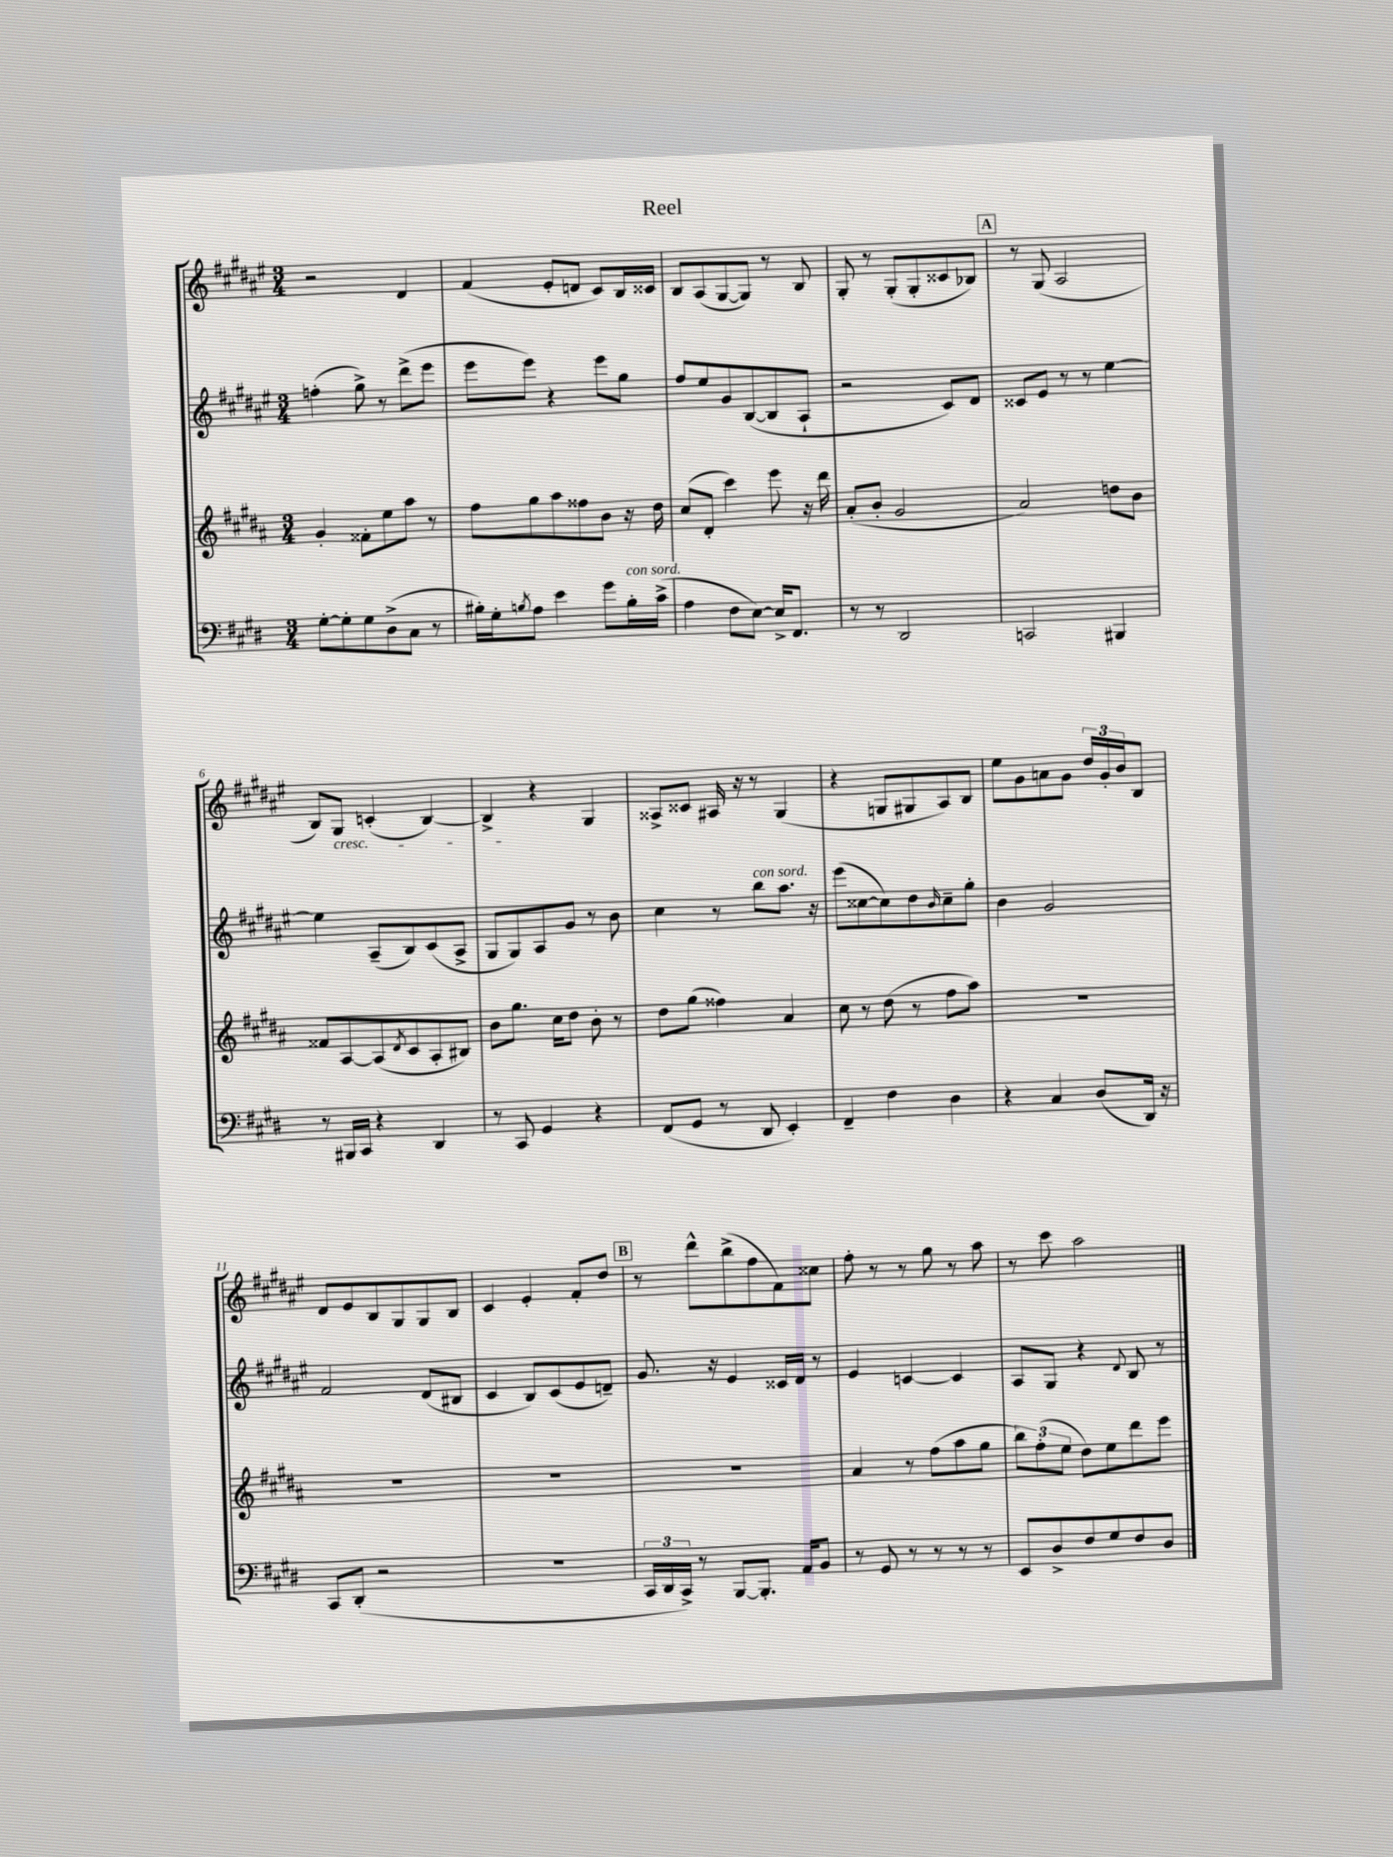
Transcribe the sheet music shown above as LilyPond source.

\header { title = "Reel" }
<<
\new StaffGroup <<
\new Staff = "s0" {
    \clef treble \key fis \major \numericTimeSignature \time 3/4
    r2 dis'4 |
    fis'4( eis'8-. d'8 cis'8) b16 cisis'16 |
    b8 ais8( gis8~ gis8) r8 b8 |
    gis8-. r8 gis8-.( gis8-. cisis'8 bes8) |
    \mark \markup { \box "A" } r8 gis8( ais2 |
    b8) gis8\cresc c'4-.( b4~) |
    b4->\! r4 gis4 |
    aisis8-> cisis'8 ais16 r16 r8 gis4( |
    r4 g8 gis8 ais8) b8 |
    eis''8 gis'8 a'8 gis'8 \tuplet 3/2 { dis''16 gis'16-. b'16 } b8 |
    dis'8 eis'8 b8 gis8 gis8 b8 |
    cis'4 eis'4-. fis'8-. dis''8 |
    \mark \markup { \box "B" } r8 dis'''8-^ b''8->( fis''8 fis'8) cisis''8 |
    fis''8-. r8 r8 gis''8 r8 ais''8 |
    r8 cis'''8 ais''2 \bar "|." |
}
\new Staff = "s1" {
    \clef treble \key fis \major \numericTimeSignature \time 3/4
    f''4-.( gis''8->) r8 dis'''8->( eis'''8 |
    eis'''8 eis'''8) r4 eis'''8 gis''8 |
    fis''8 eis''8 gis'8 b8~( b8 ais8-! |
    r2 cis'8) dis'8 |
    \mark \markup { \box "A" } cisis'8 eis'8 r8 r8 eis''4~ |
    eis''4 ais8--( b8) cis'8( ais8-> |
    gis8 gis8) ais8 gis'8 r8 b'8 |
    cis''4 r8 b''8^\markup { \italic "con sord." } ais''8. r16 |
    eis'''8( cisis''8~ cisis''8) dis''8 \grace { b'16 } cisis''8-- gis''8-. |
    b'4 gis'2 |
    fis'2 dis'8( bis8 |
    cis'4 b8) cis'8( eis'8 d'8--) |
    \mark \markup { \box "B" } gis'8. r16 eis'4 cisis'16 dis'16 r8 |
    eis'4 c'4~ c'4 |
    ais8 gis8 r4 \appoggiatura { dis'8 } b8 r8 \bar "|." |
}
\new Staff = "s2" {
    \clef treble \key b \major \numericTimeSignature \time 3/4
    gis'4-. fisis'8-. e''8 ais''8 r8 |
    fis''8 gis''8 ais''8 fisis''8 b'8 r16 dis''16 |
    cis''8( dis'8-. cis'''4) e'''8 r16 dis'''16 |
    ais'8-.( b'8-. gis'2 |
    \mark \markup { \box "A" } ais'2) d''8 b'8 |
    fisis'8 ais8~ ais8( \acciaccatura { dis'8 } cis'8 ais8-. bis8) |
    b'8 gis''8. cis''16 dis''8 b'8-. r8 |
    dis''8 gis''8( fisis''4) ais'4 |
    cis''8 r8 dis''8( r8 fis''8 ais''8) |
    R2. |
    R2. |
    R2. |
    \mark \markup { \box "B" } R2. |
    ais'4 r8 fis''8( ais''8 gis''8 |
    \tuplet 3/2 { b''8) fis''8-.( e''8 } dis''8) e''8 dis'''8 e'''8 \bar "|." |
}
\new Staff = "s3" {
    \clef bass \key e \major \numericTimeSignature \time 3/4
    gis8~-. gis8-. gis8 dis8->( cis8 r8 |
    bis16-.) gis16-. \acciaccatura { b8 } a8 e'4 gis'8 b16-.^\markup { \italic "con sord." } cis'16->( |
    a4 fis8 e8~) e16-> fis,8. |
    r8 r8 dis,2 |
    \mark \markup { \box "A" } c,2 bis,,4 |
    r8 bis,,16 cis,16 r4 dis,4 |
    r8 cis,8 gis,4 r4 |
    fis,8( gis,8 r8 dis,8 e,4-.) |
    fis,4-- fis4 dis4 |
    r4 cis4 dis8( dis,16) r16 |
    cis,8 dis,8-.( r2 |
    R2. |
    \mark \markup { \box "B" } \tuplet 3/2 { cis,16 dis,16 cis,16->) } r8 b,,8~ b,,8.-. a,16 b,8 |
    r8 gis,8 r8 r8 r8 r8 |
    e,8 dis8-> fis8 gis8 fis8 dis8 \bar "|." |
}
>>
>>
